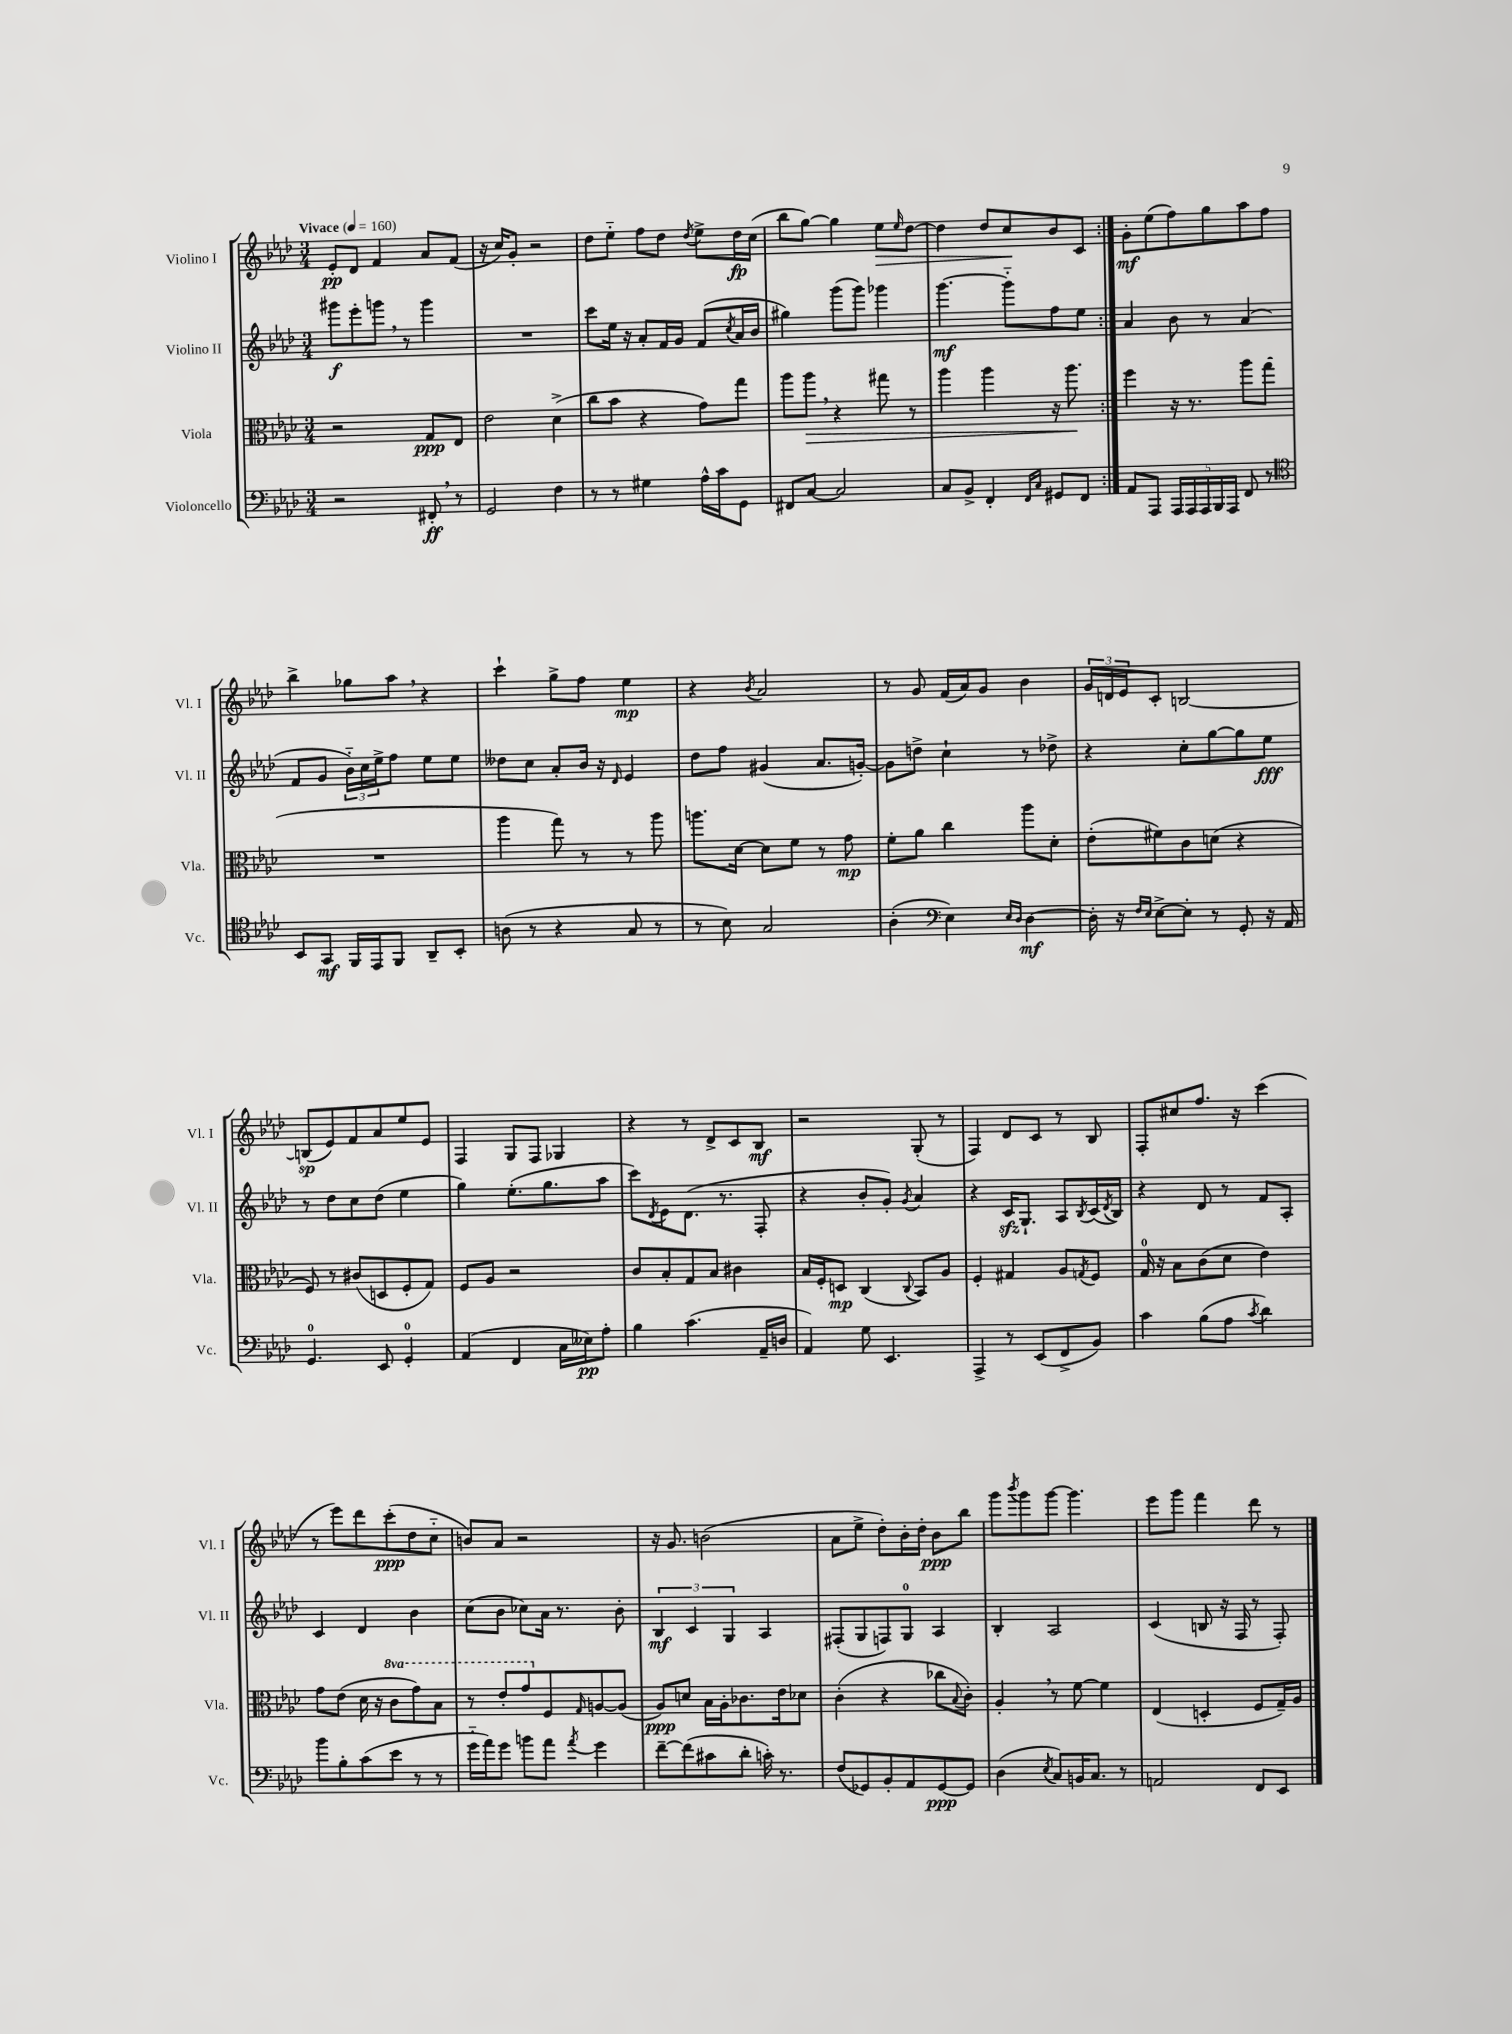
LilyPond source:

<<
\new StaffGroup <<
\new Staff = "s0" \with { instrumentName = "Violino I" shortInstrumentName = "Vl. I" } {
    \clef treble \key aes \major \numericTimeSignature \time 3/4 \tempo "Vivace" 4 = 160
    \repeat volta 2 { ees'8-.\pp des'8 f'4 aes'8 f'8( |
    r16 c''16) g'8-. r2 |
    des''8 ees''8-_ f''8 des''8 \acciaccatura { des''8 } ees''8-> des''16\fp c''16( |
    bes''8 g''8~) g''4 ees''8\> \grace { ees''16 } des''8~ |
    des''4 des''8 c''8\! bes'8 c'8 | }
    g'8-.\mf ees''8( f''8) g''8 aes''8 f''8 |
    bes''4-> ges''8 aes''8 \breathe r4 |
    c'''4-! g''8-> f''8 ees''4\mp |
    r4 \acciaccatura { bes'8 } aes'2 |
    r8 g'8 f'16( aes'16) g'8 bes'4 |
    \tuplet 3/2 { g'16 d'16 ees'16 } c'8-. b2~ |
    b8\sp( ees'8) f'8 aes'8 ees''8 ees'8 |
    f4 g8 f8 ges4 |
    r4 r8 des'8-> c'8 bes8\mf |
    r2 g8-.( r8 |
    f4) des'8 c'8 r8 bes8 |
    f8-. cis''8 f''8. r16 c'''4( |
    r8 ees'''8) des'''8 c'''8-.\ppp( des''8 c''8-_ |
    b'8) aes'8 r2 |
    r16 g'8. b'2( |
    aes'8 ees''8-> des''8-.) bes'16-. des''16-. bes'8\ppp bes''8 |
    g'''8 \acciaccatura { bes'''8 } g'''8 g'''8~ g'''4. |
    ees'''8 g'''8 f'''4 des'''8 r8 \bar "|." |
}
\new Staff = "s1" \with { instrumentName = "Violino II" shortInstrumentName = "Vl. II" } {
    \clef treble \key aes \major \numericTimeSignature \time 3/4
    \repeat volta 2 { gis'''8\f ees'''8-. g'''8 \breathe r8 g'''4 |
    R2. |
    c'''8 ees''16 r16 aes'8-. f'16 g'16 f'8( \acciaccatura { c''8 } aes'16 bes'16 |
    gis''4) g'''8( g'''8) ges'''4 |
    g'''4.~\mf g'''8-_ f''8 ees''8 | }
    aes'4 bes'8 r8 aes'4( |
    f'8 g'8 \tuplet 3/2 { bes'16-_) c''16 ees''16-> } f''8 ees''8 ees''8 |
    deses''8 c''8 aes'8-. bes'16 r16 \grace { des'16 } ees'4 |
    des''8 f''8 gis'4( aes'8. g'16~-.) |
    g'8 d''8-> c''4-! r8 des''8-> |
    r4 c''8-. g''8~ g''8 ees''8\fff |
    r8 des''8 c''8 des''8( ees''4 |
    g''4) ees''8.-.( g''8. aes''8 |
    c'''8) \acciaccatura { des'8 } ees'8 des'8.( r8. f8-. |
    r4 bes'8-. g'8-.) \acciaccatura { g'8 } aes'4 |
    r4 c'16\sfz g8.-! aes8 \acciaccatura { bes8 } c'16( \acciaccatura { des'8 } bes16) |
    r4 des'8 r8 f'8 aes8-. |
    c'4 des'4 bes'4 |
    c''8( bes'8 ces''8) aes'16 r8. bes'8-. |
    \tuplet 3/2 { bes4\mf c'4 g4 } aes4 |
    fis8-.( g8 f8) g8-0 aes4 |
    bes4-. aes2 |
    c'4( b8 r16 f16 r8 f8-.) \bar "|." |
}
\new Staff = "s2" \with { instrumentName = "Viola" shortInstrumentName = "Vla." } {
    \clef alto \key aes \major \numericTimeSignature \time 3/4 \set Staff.ottavationMarkups = #ottavation-simple-ordinals
    \repeat volta 2 { r2 g8\ppp ees8 |
    ees'2 des'4->( |
    c''8 bes'8 r4 g'8) g''8 |
    aes''8 aes''8\> \breathe r4 gis''8 r8 |
    aes''4 aes''4 r16 aes''8.\! | }
    f''4 r16 r8. aes''8 g''8( |
    R2. |
    aes''4 g''8) r8 r8 aes''8 |
    a''8. des'16~ des'8 f'8 r8 g'8\mp |
    f'8-. aes'8 c''4 aes''8 des'8-. |
    ees'8-.( fis'8) c'8 d'8( r4 |
    f8) r8 cis'8( d8 f8-. g8) |
    f8 aes8 r2 |
    c'8 bes8-. g8 bes8 cis'4 |
    bes16 f16-. d8\mp c4( \appoggiatura { c8 } bes,8) aes8 |
    f4-. gis4 aes8 \acciaccatura { g8 } f8 |
    g16-0 r16 bes8 c'8( des'8 ees'4) |
    g'8 ees'8( des'16 r16 \ottava #1 c''8 g''8) bes'8 |
    r8 ees''8-. g''8 \ottava #0 f8 \grace { g16 } a8~ a8( |
    aes8\ppp) d'8 bes16 aes16-. ces'8. ees'16 des'8 |
    c'4-.( r4 ces''8 \appoggiatura { bes8 } c'8-.) |
    aes4-. \breathe r8 f'8~ f'4 |
    ees4( d4-. f8 g16--) aes16 \bar "|." |
}
\new Staff = "s3" \with { instrumentName = "Violoncello" shortInstrumentName = "Vc." } {
    \clef bass \key aes \major \numericTimeSignature \time 3/4
    \repeat volta 2 { r2 fis,8-.\ff \breathe r8 |
    g,2 f4 |
    r8 r8 gis4 aes16-^ c'16 g,8 |
    fis,8 c8~ c2 |
    c8 bes,8-> f,4-. \grace { f,16 c16 } gis,8 f,8 | }
    aes,8 aes,,8 \tuplet 5/4 { aes,,16 aes,,16 aes,,16 bes,,16 aes,,16 } f,8 r8 |
    \clef tenor bes,8 g,8\mf f,16 ees,16 f,8 aes,8-- bes,8-. |
    a8( r8 r4 g8 r8 |
    r8 bes8) g2 |
    aes4-.( \clef bass ees4) \grace { ees16 des16 } des4~\mf |
    des16-. r16 \grace { f16 ees16 } ees8~-> ees8-. r8 g,8-. r16 aes,16 |
    g,4.-0 ees,8 g,4-0-. |
    aes,4( f,4 c16 eeses16\pp) aes8-. |
    bes4 c'4.( aes,16-- d16 |
    aes,4) g8 ees,4. |
    aes,,4-> r8 ees,8( f,8-> bes,8) |
    c'4 bes8( aes8 \acciaccatura { c'8 } des'4) |
    bes'8 bes8-. c'8( ees'8 r8 r8 |
    g'16-_ aes'16) g'8 b'8 aes'8 \acciaccatura { aes'8 } g'4 |
    f'8~-- f'8( cis'8 des'8-. c'16-.) r8. |
    f8( ges,8) bes,8-. aes,8 ges,8~\ppp ges,8 |
    des4( \acciaccatura { ees8 } c8) b,16 c8. r8 |
    a,2 f,8 ees,8 \bar "|." |
}
>>
>>
\layout { \context { \Score \remove "Bar_number_engraver" } }
